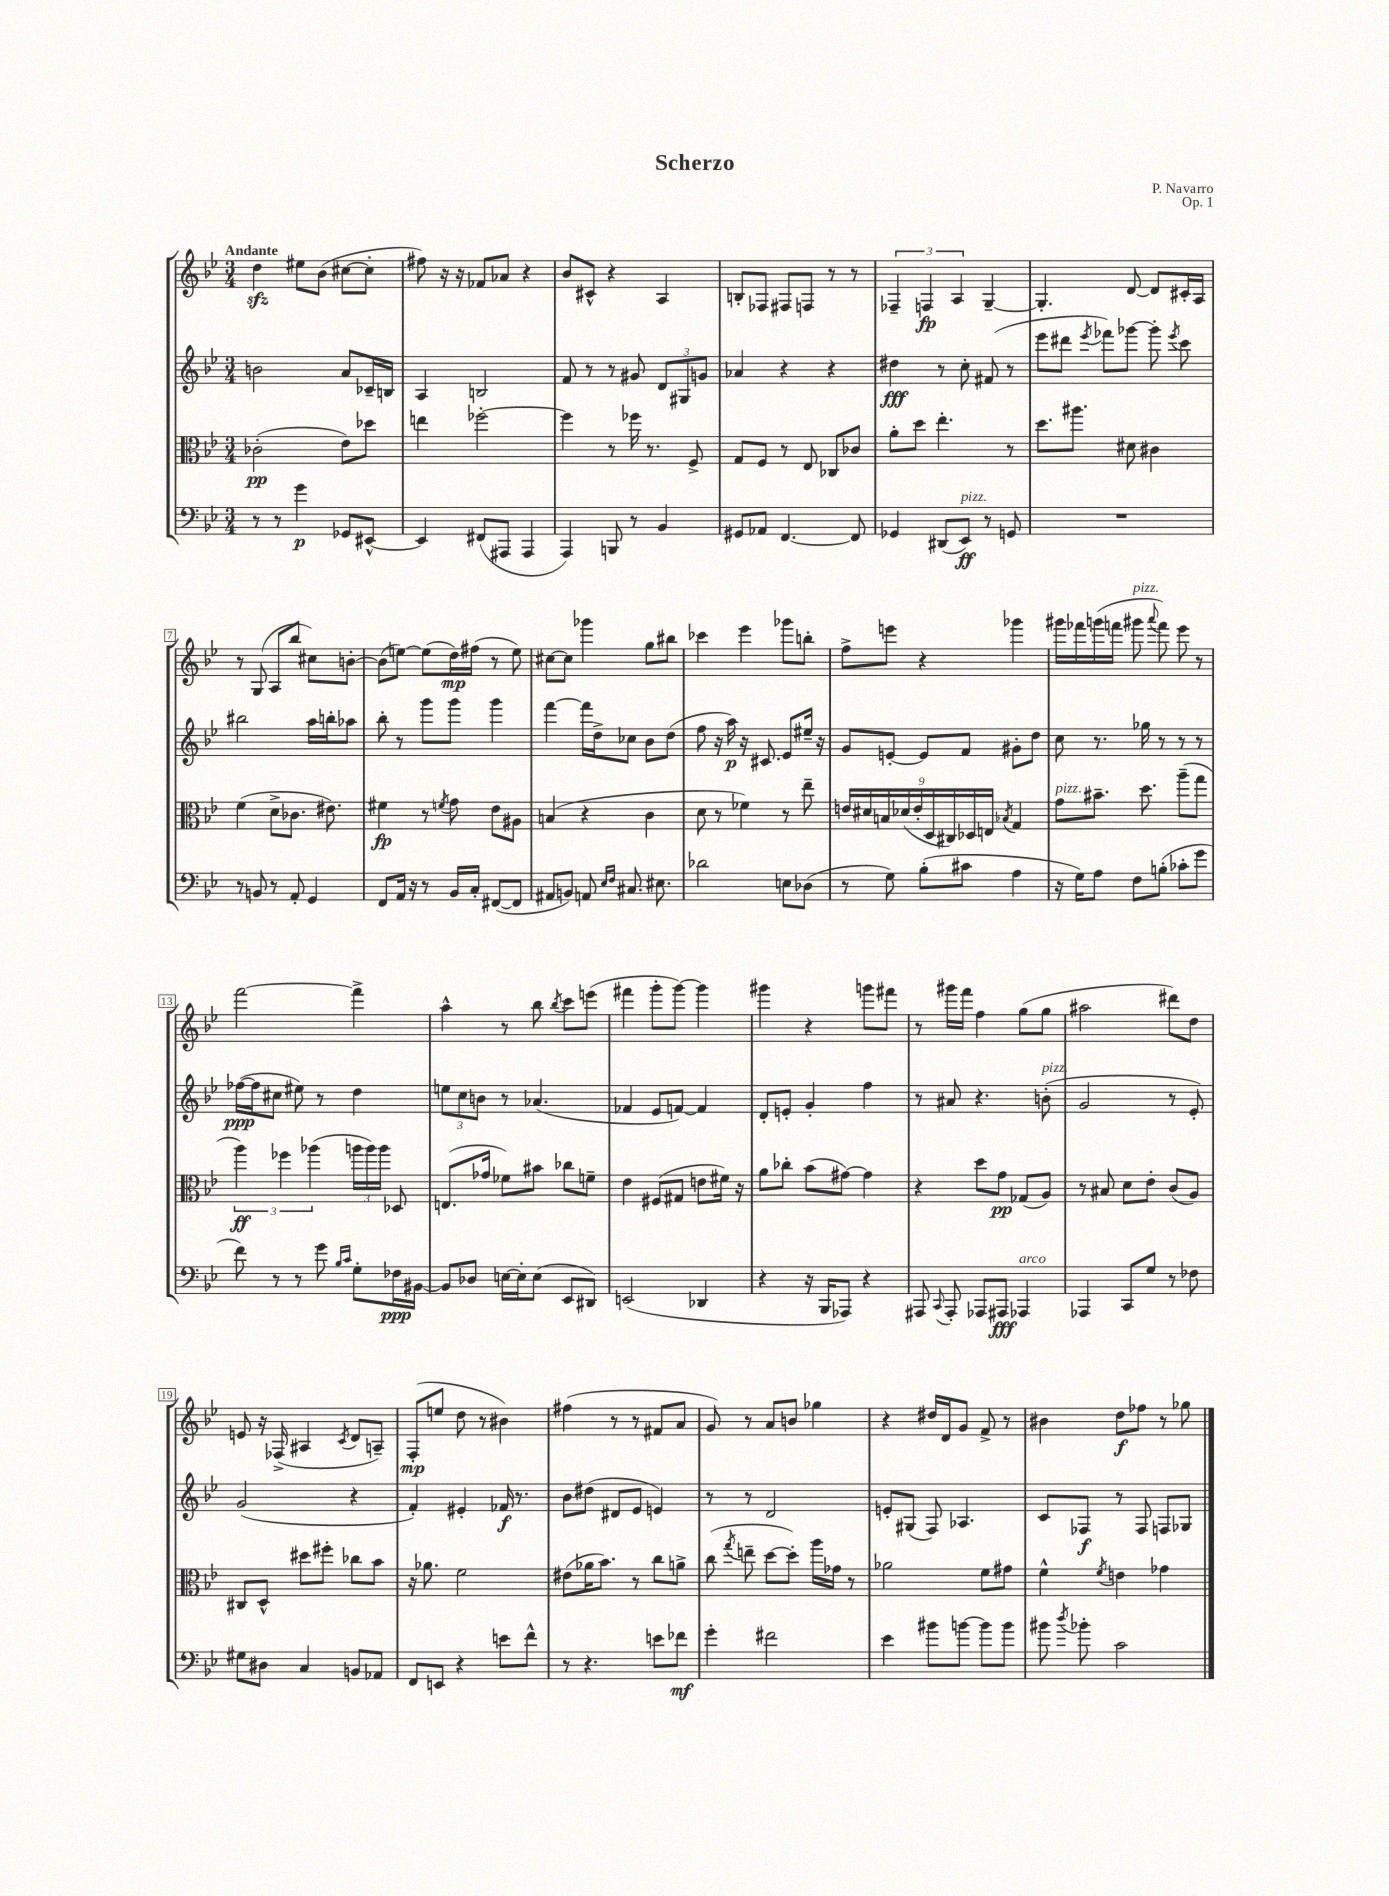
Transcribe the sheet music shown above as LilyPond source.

\header { title = "Scherzo" composer = "P. Navarro" opus = "Op. 1" }
<<
\new StaffGroup <<
\new Staff = "s0" {
    \clef treble \key bes \major \numericTimeSignature \time 3/4 \tempo "Andante"
    \autoBeamOff d''4\sfz eis''8[ bes'8]( cis''8[~ cis''8]-. |
    fis''8) r16 r16 fes'8[ aes'8] r4 |
    bes'8[ cis'8]-^ r4 a4 |
    b8[-. fes8] fis8[ f8] r8 r8 |
    \tuplet 3/2 { fes4-- f4\fp a4 } g4~-- |
    g4.-. d'8~ d'8[ cis'16-. a16] |
    r8 g8( a8[ bes''8] cis''8[) b'8]~-. |
    b'8[( e''8]~) e''8[( d''16\mp) fis''16]( r8 e''8) |
    cis''8[~ cis''8] ges'''4 g''8[ bis''8] |
    ces'''4 ees'''4 ges'''8[ b''8]-. |
    f''8[-> e'''8] r4 ges'''4 |
    gis'''16[ fes'''16 g'''16( f'''16] gis'''8^\markup { \italic "pizz." } \appoggiatura { a'''8 } f'''8) ees'''8 r8 |
    f'''2~ f'''4-> |
    a''4-^ r8 bes''8 \acciaccatura { bes''8 } c'''8[ e'''8]( |
    fis'''4 g'''8[-. g'''8]~) g'''4 |
    gis'''4 r4 g'''8[ fis'''8] |
    r8 gis'''16[ f'''16] f''4 g''8[( g''8] |
    ais''2 dis'''8[) d''8] |
    e'8 r16 fes16->( ais4 \acciaccatura { c'8 } d'8[ a8]--) |
    f8[-.\mp( e''8] d''8 r8 bis'4) |
    fis''4( r8 r8 fis'8[ a'8] |
    g'8) r8 a'8[ b'8] ges''4 |
    r4 dis''16[ d'16 g'8] f'8-> r8 |
    bis'4 d''8[\f fes''8] r8 ges''8 \bar "|." |
}
\new Staff = "s1" {
    \clef treble \key bes \major \numericTimeSignature \time 3/4
    \autoBeamOff b'2 a'8[ ces'16-- b16] |
    a4 b2 |
    f'8 r8 r8 gis'8 \tuplet 3/2 { d'8[ gis8 g'8] } |
    aes'4 r4 r4 |
    dis''4\fff r8 c''8-. fis'8( r8 |
    ees'''8[ dis'''8] \acciaccatura { ees'''8 } fes'''8[) ges'''8]~ ges'''8-. \acciaccatura { ees'''8 } c'''8 |
    bis''2 a''16[ b''16-. aes''8] |
    bes''8-. r8 g'''8[ g'''8] g'''4 |
    f'''4~ f'''16[ d''16-> ces''8] bes'8[ d''8]( |
    f''8 r16 a''16\p) r16 cis'8. ees'8[ eis''16]-- r16 |
    g'8[ e'8]~-. e'8[ f'8] gis'8[-. d''8] |
    c''8 r8. ges''16 r8 r8 r8 |
    fes''16[~\ppp( fes''16 cis''8] eis''8) r8 d''4 |
    \tuplet 3/2 { e''8[ c''8 b'8] } r8 aes'4.( |
    fes'4 ees'8[ f'8]~) f'4 |
    d'8[-. e'8]-. g'4-. f''4 |
    r8 ais'8 r4. b'8-.^\markup { \italic "pizz." }( |
    g'2 r8 ees'8-.) |
    g'2( r4 |
    f'4-.) eis'4-. fes'16\f r8. |
    bes'8[ dis''8]( dis'8[ ees'8] e'4) |
    r8 r8 d'2 |
    e'8[-. gis8]( f8) aes4. |
    c'8[ fes8]\f r8 fes8 f8[ ges8] \bar "|." |
}
\new Staff = "s2" {
    \clef alto \key bes \major \numericTimeSignature \time 3/4
    \autoBeamOff ces'2-.\pp( ees'8[) des''8] |
    e''4 fes''2~-. |
    fes''4 r8 fes''16 r8. f8-> |
    g8[ f8] r8 ees8 ces8[ ces'8] |
    a'8[-. d''8] ees''4.-. r8 |
    d''8.[ ais''8.] dis'8 cis'4 |
    f'4( d'8[-> ces'8.] eis'8.) |
    fis'4\fp r8 \acciaccatura { f'8 } g'8 ees'8[ ais8] |
    b4( r4 c'4 |
    d'8 r8 fes'4) r8 ees''8-- |
    \tuplet 9/8 { e'16[ dis'16 b16 des'16( e'16-. d16 cis16) des16 e16] } \acciaccatura { bes8 } g4 |
    g'8[^\markup { \italic "pizz." } bis'8.]-- d''8. a''8[--( g''8] |
    \tuplet 3/2 { a''4\ff) fes''4 aes''4( } \tuplet 3/2 { a''16[ a''16) a''16] } des8 |
    e8.[( ges'16] fes'8[) bis'8] ces''8[ f'8]-- |
    ees'4 fis8[( gis8] e'8[ fis'16]) r16 |
    a'8[ ces''8]-. bes'8[( gis'8]~) gis'4 |
    r4 d''8[ g'8]\pp ges8[( a8]) |
    r8 bis8 d'8[ ees'8]-. c'8[( a8]) |
    cis8[ d8]-^ dis''8[ fis''8]-. ces''8[ bes'8] |
    r16 aes'8. f'2 |
    eis'8[( aes'16 bes'8.]) r8 c''8[ a'8]-> |
    c''8( \acciaccatura { g''8 } e''8-- d''8[~ d''8]-.) a''16[ ges'16] r8 |
    aes'2 f'8[ gis'8] |
    f'4-^ \acciaccatura { f'8 } e'4 ges'4 \bar "|." |
}
\new Staff = "s3" {
    \clef bass \key bes \major \numericTimeSignature \time 3/4
    \autoBeamOff r8 r8 g'4\p ges,8[ eis,8]~-^ |
    eis,4 fis,8[( ais,,8] ais,,4 |
    a,,4) b,,8 r8 bes,4 |
    gis,8[ aes,8] f,4.~ f,8 |
    ges,4 dis,8[( ees,8]\ff^\markup { \italic "pizz." }) r8 g,8 |
    R2. |
    r8 b,8 r8 a,8-. g,4 |
    f,8[ a,16] r16 r8 bes,16[ c16]-. fis,8[~( fis,8] |
    ais,8[ b,8]) a,8 \grace { ees16[ f16] } cis8. eis8. |
    des'2 e8[ des8]( |
    r8 g8) bes8[-.( cis'8] a4 |
    r16 g16[) a8] f8[ b8]-.( ces'8[-. g'8] |
    f'8) r8 r8 g'8 \grace { bes16[ c'16] } g8[-. fes16\ppp bis,16]~ |
    bis,8[ des8] e16[~ e16-. e8]( ees,8[ dis,8]) |
    e,2( des,4 |
    r4 r16 bes,,16[ aes,,8]) r4 |
    ais,,8 \appoggiatura { c,8 } ais,,8-. aes,,8[ ais,,8]\fff aes,,4^\markup { \italic "arco" } |
    aes,,4 c,8[ g8] r8 fes8 |
    gis8[ dis8] c4 b,8[ aes,8] |
    f,8[ e,8] r4 e'8[ f'8]-^ |
    r8 r4. e'8[ fes'8]\mf |
    g'4-. fis'2 |
    ees'4 bis'8[ b'8]~ b'8[ b'8] |
    bis'8 \acciaccatura { d''8 } bes'8-. c'2 \bar "|." |
}
>>
>>
\layout { \context { \Score \override BarNumber.stencil = #(make-stencil-boxer 0.1 0.3 ly:text-interface::print) } }
